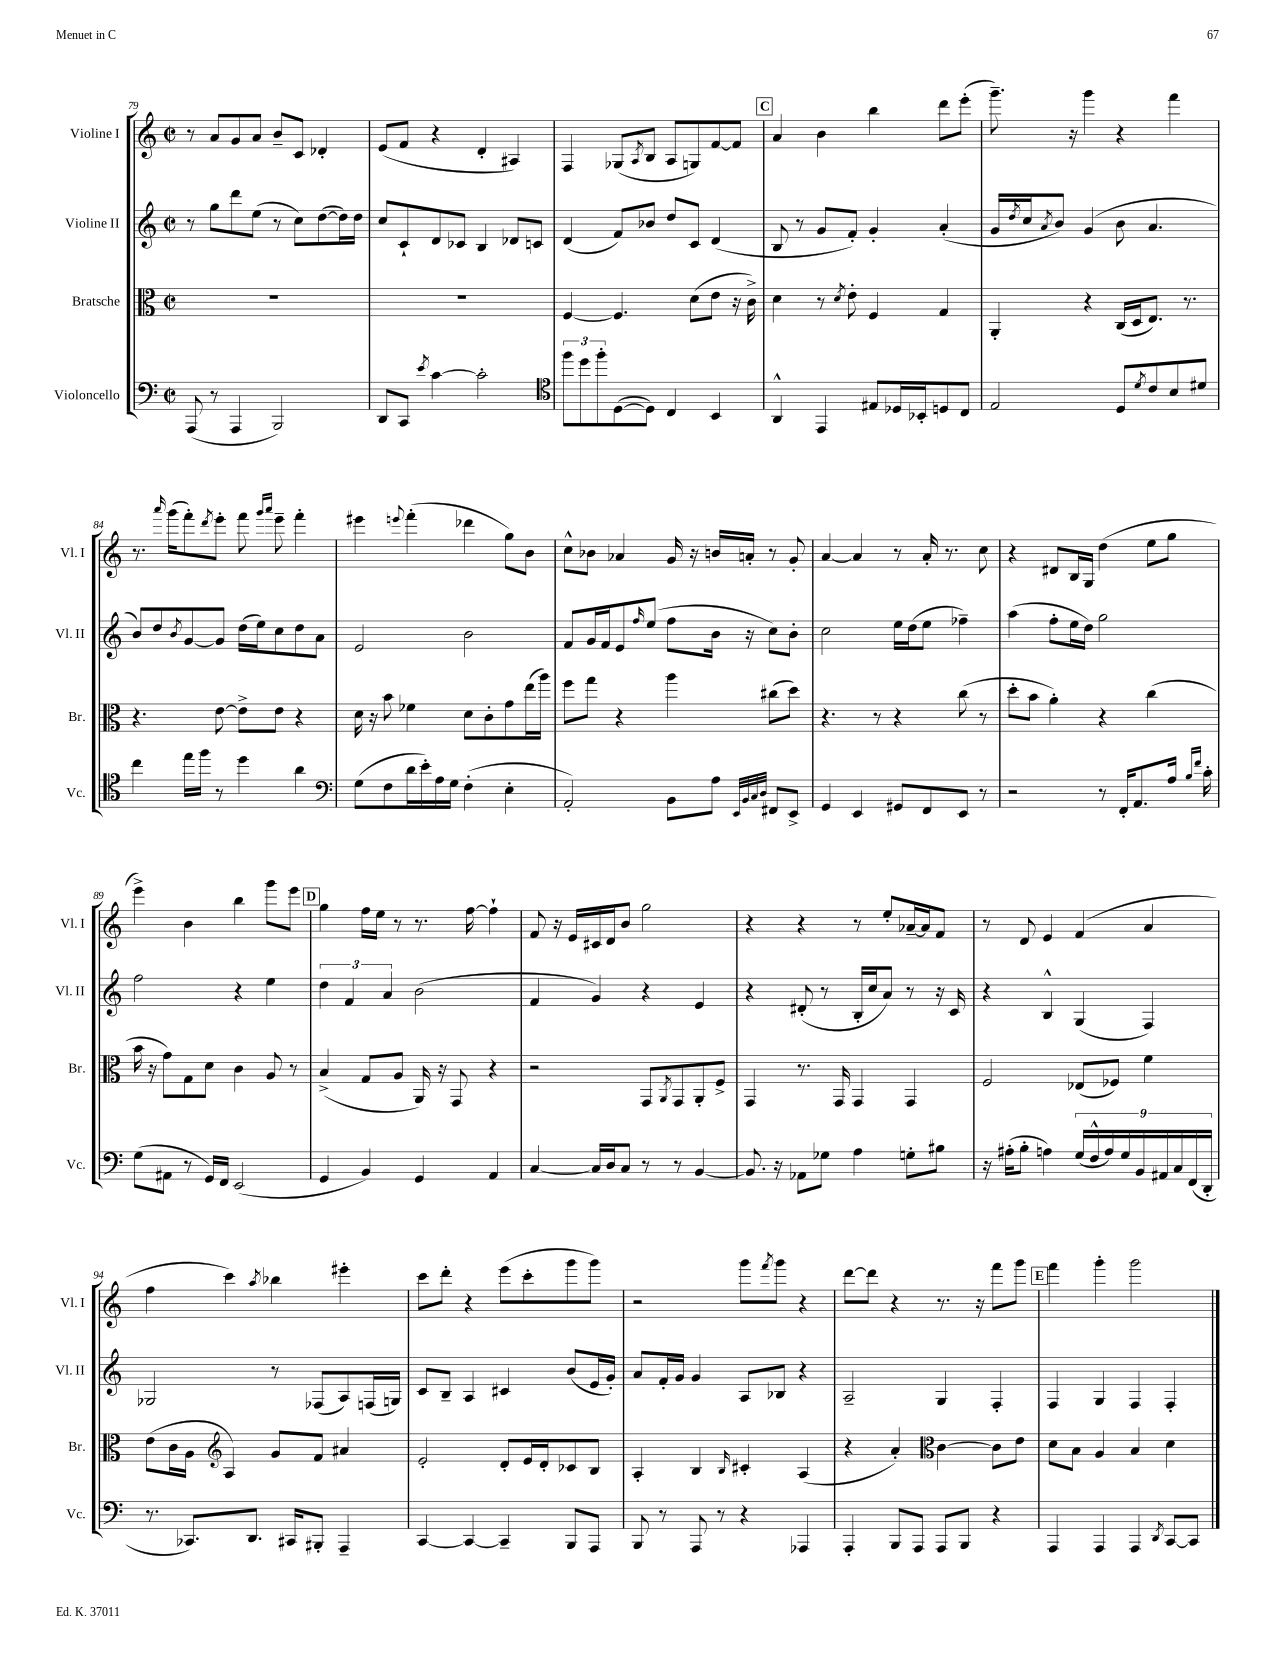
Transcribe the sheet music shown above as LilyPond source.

<<
\new StaffGroup <<
\new Staff = "s0" \with { instrumentName = "Violine I" shortInstrumentName = "Vl. I" } {
    \clef treble \key c \major \defaultTimeSignature \time 2/2
    r8 a'8 g'8 a'8 b'8-- c'8 des'4-. |
    e'8( f'8 r4 d'4-. ais4) |
    f4 ges8( \acciaccatura { a8 } b8 a8 g8) f'8~ f'8 |
    \mark \markup { \box "C" } a'4 b'4 b''4 d'''8 e'''8-.( |
    g'''8.--) r16 g'''4 r4 f'''4 |
    r8. \grace { a'''16 } g'''16( f'''8-.) \acciaccatura { d'''8 } e'''8-. f'''8 \grace { g'''16 a'''16 } e'''8-- f'''4-. |
    eis'''4 \appoggiatura { e'''8 } f'''4-.( des'''4 g''8) b'8 |
    c''8-^ bes'8 aes'4 g'16 r16 b'16 a'16-. r8 g'8-. |
    a'4~ a'4 r8 a'16-. r8. c''8 |
    r4 dis'8 b16 g16 d''4( e''8 g''8 |
    e'''4->) b'4 b''4 g'''8 e'''8 |
    \mark \markup { \box "D" } g''4 f''16 e''16 r8 r8. f''16~ f''4-! |
    f'8 r16 e'16 cis'16 d'16 b'8 g''2 |
    r4 r4 r8 e''8-. aes'16~-- aes'16 f'8 |
    r8 d'8 e'4 f'4( a'4 |
    f''4 c'''4) \acciaccatura { a''8 } bes''4 eis'''4-. |
    c'''8 d'''8-. r4 e'''8( c'''8-. g'''8 g'''8) |
    r2 g'''8 \acciaccatura { f'''8 } g'''8 r4 |
    d'''8~ d'''8 r4 r8. r16 f'''8 g'''8 |
    \mark \markup { \box "E" } f'''4 g'''4-. g'''2 \bar "|." |
}
\new Staff = "s1" \with { instrumentName = "Violine II" shortInstrumentName = "Vl. II" } {
    \clef treble \key c \major \defaultTimeSignature \time 2/2
    r8 g''8 d'''8 e''8( r8 c''8) d''8~( d''16) d''16 |
    c''8 c'8-! d'8 ces'8 b4 des'8 c'8 |
    d'4( f'8) bes'8 d''8 c'8 d'4( |
    \mark \markup { \box "C" } b8 r8 g'8 f'8-.) g'4-. a'4-.( |
    g'16 \acciaccatura { d''8 } c''16 \acciaccatura { a'8 } b'8) g'4( b'8 a'4. |
    b'8) d''8 \acciaccatura { b'8 } g'8~ g'8 d''16( e''16) c''8 d''8 a'8 |
    e'2 b'2 |
    f'8 g'16 f'16 e'8 \grace { f''16 } e''8( f''8 b'16 r16 c''8) b'8-. |
    c''2 e''16 d''16( e''8 fes''4--) |
    a''4( f''8-. e''16 d''16) g''2 |
    f''2 r4 e''4 |
    \mark \markup { \box "D" } \tuplet 3/2 { d''4 f'4 a'4 } b'2( |
    f'4 g'4) r4 e'4 |
    r4 dis'8-.( r8 b16-. c''16 a'8) r8 r16 c'16 |
    r4 b4-^ g4( f4) |
    ges2 r8 fes8( a8) f16( g16) |
    c'8 b8-- a4 cis'4 b'8( e'16 g'16-.) |
    a'8 f'16-. g'16 g'4 a8 bes8 r4 |
    a2-- g4 f4-. |
    \mark \markup { \box "E" } f4 g4 f4 f4-. \bar "|." |
}
\new Staff = "s2" \with { instrumentName = "Bratsche" shortInstrumentName = "Br." } {
    \clef alto \key c \major \defaultTimeSignature \time 2/2
    R1 |
    R1 |
    f4~ f4. d'8( e'8 r16 c'16->) |
    \mark \markup { \box "C" } d'4 r8 \acciaccatura { d'8 } e'8-. f4 g4 |
    a,4-. r4 c16( d16 e8.) r8. |
    r4. e'8~ e'8-> e'8 r4 |
    d'16 r16 b'8 fes'4 d'8 c'8-. g'8 e''16( a''16) |
    f''8 g''8 r4 a''4 cis''8( d''8) |
    r4. r8 r4 c''8( r8 |
    d''8-. b'8 a'4-.) r4 c''4( |
    b'16 r16 g'8) g8 d'8 c'4 a8 r8 |
    \mark \markup { \box "D" } b4->( g8 a8 a,16) r16 g,8 r4 |
    r2 g,8 \acciaccatura { a,8 } g,8 a,8-. f8-> |
    g,4 r8. g,16 g,4 g,4 |
    f2 ees8( fes8) f'4 |
    e'8( c'16 a16 \clef treble a4) g'8 f'8 ais'4 |
    e'2-. d'8-. e'16 d'16-. ces'8 b8 |
    a4-. b4 \grace { b16 } cis'4-. a4( |
    r4 a'4-.) \clef alto c'4~ c'8 e'8 |
    \mark \markup { \box "E" } d'8 b8 a4 b4 d'4 \bar "|." |
}
\new Staff = "s3" \with { instrumentName = "Violoncello" shortInstrumentName = "Vc." } {
    \clef bass \key c \major \defaultTimeSignature \time 2/2
    a,,8( r8 a,,4 b,,2) |
    d,8 c,8 \acciaccatura { e'8 } c'4~ c'2-. |
    \clef tenor \tuplet 3/2 { f''8 d''8 f''8-. } d8~( d8) c4 b,4 |
    \mark \markup { \box "C" } a,4-^ e,4 eis8 des16 bes,16-. d8 c8 |
    e2 d8 \acciaccatura { d'8 } c'8 b8 dis'8 |
    c''4 e''16 f''16 r8 d''4 a'4 |
    \clef bass g8( f8 d'16 e'16-.) a16 g16 f4-.( e4-. |
    a,2-.) b,8 a8 \grace { e,32 b,32 c32 d32 } fis,8 e,8-> |
    g,4 e,4 gis,8 f,8 e,8 r8 |
    r2 r8 f,16-. a,8. a16 \grace { b16 f'16 } c'16-. |
    g8( ais,8 r8 g,16) f,16 e,2( |
    \mark \markup { \box "D" } g,4 b,4) g,4 a,4 |
    c4~ c16 d16 c8 r8 r8 b,4~ |
    b,8. r16 aes,8 ges8 a4 g8-. bis8 |
    r16 ais16-.( b8-. a4) \tuplet 9/8 { g16( f16-^ a16) g16 b,16 ais,16 c16 f,16( d,16-. } |
    r8. ces,8.) d,8. cis,16 bis,,8-. a,,4-- |
    c,4~ c,4~ c,4-- b,,8 a,,8 |
    b,,8 r8 a,,8 r8 r4 aes,,4 |
    a,,4-. b,,8 a,,8 a,,8 b,,8 r4 |
    \mark \markup { \box "E" } a,,4 a,,4 a,,4 \acciaccatura { d,8 } c,8~ c,8 \bar "|." |
}
>>
>>
\layout { \context { \Score currentBarNumber = #79 } }
